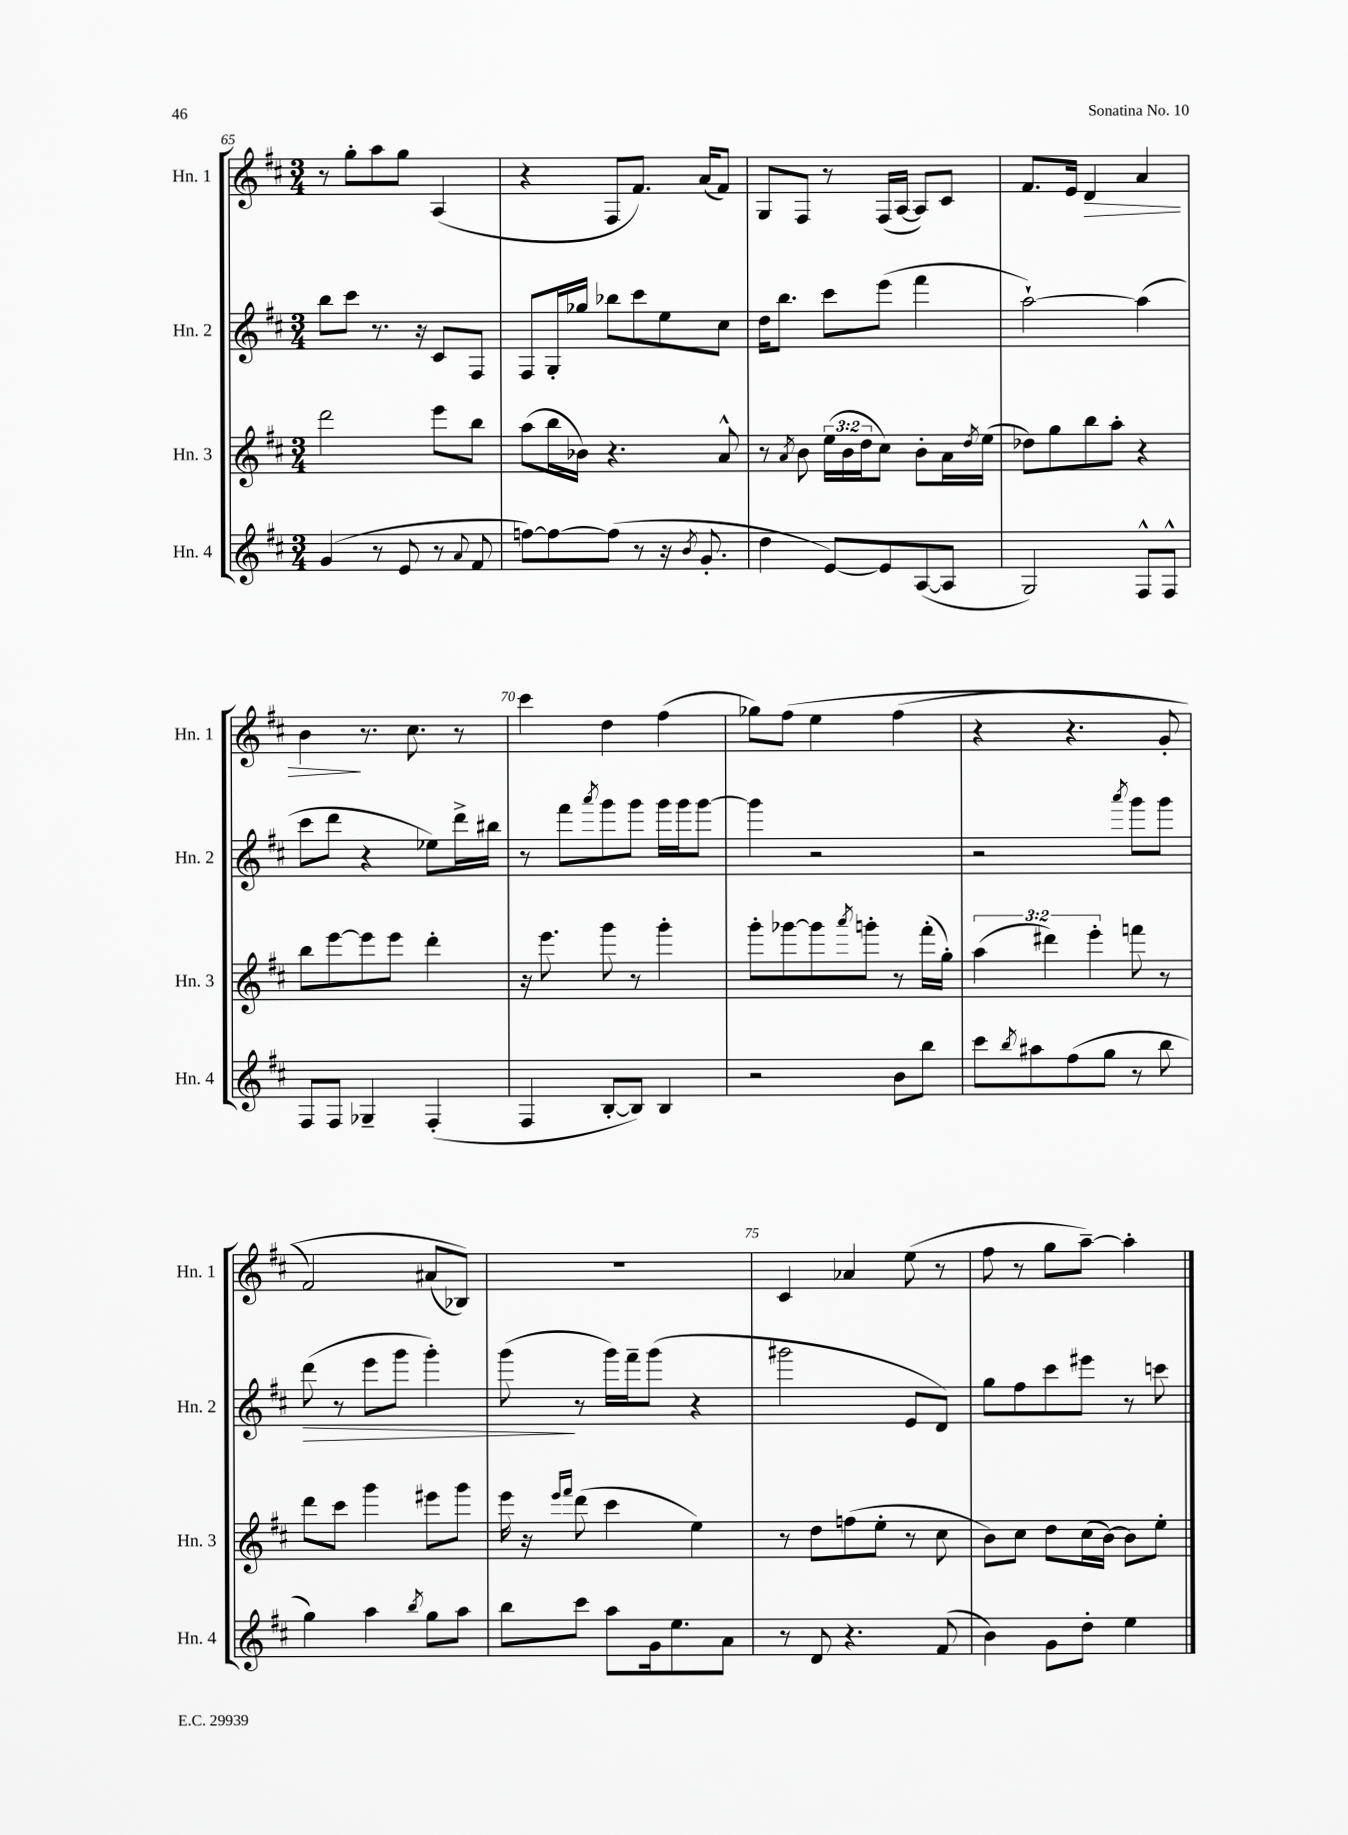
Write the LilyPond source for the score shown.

<<
\new StaffGroup <<
\new Staff = "s0" \with { instrumentName = "Hn. 1" shortInstrumentName = "Hn. 1" } {
    \clef treble \key d \major \numericTimeSignature \time 3/4
    r8 g''8-. a''8 g''8 a4( |
    r4 fis8 fis'8.) a'16( fis'8) |
    g8 fis8 r8 fis16( a16~ a8) cis'8 |
    fis'8. e'16 d'4\> a'4 |
    b'4\! r8. cis''8. r8 |
    cis'''4 d''4 fis''4( |
    ges''8) fis''8\( e''4 fis''4( |
    r4 r4. g'8-. |
    fis'2) ais'8( bes8)\) |
    R2. |
    cis'4 aes'4 e''8( r8 |
    fis''8 r8 g''8 a''8~--) a''4-. \bar "|." |
}
\new Staff = "s1" \with { instrumentName = "Hn. 2" shortInstrumentName = "Hn. 2" } {
    \clef treble \key d \major \numericTimeSignature \time 3/4
    b''8 cis'''8 r8. r16 cis'8 fis8 |
    fis8 g16-. ges''16 bes''8 cis'''8 e''8 cis''8 |
    d''16 b''8. cis'''8 e'''8( fis'''4 |
    a''2~-!) a''4( |
    cis'''8 d'''8 r4 ees''8) d'''16-> bis''16 |
    r8 fis'''8 \acciaccatura { a'''8 } g'''8 g'''8 g'''16 g'''16 g'''8~ |
    g'''4 r2 |
    r2 \acciaccatura { a'''8 } g'''8 g'''8 |
    d'''8\>( r8 e'''8 g'''8 g'''4-.) |
    g'''8\!( r8 g'''16) fis'''16-- g'''8( r4 |
    gis'''2 e'8 d'8) |
    g''8 fis''8 cis'''8 eis'''8 r8 c'''8 \bar "|." |
}
\new Staff = "s2" \with { instrumentName = "Hn. 3" shortInstrumentName = "Hn. 3" } {
    \clef treble \key d \major \numericTimeSignature \time 3/4 \override Staff.TupletNumber.text = #tuplet-number::calc-fraction-text
    d'''2 e'''8 b''8 |
    a''8( b''16 bes'16) r4. a'8-^ |
    r8 \acciaccatura { a'8 } b'8 \tuplet 3/2 { e''16( b'16 d''16 } cis''8) b'8-. a'16 \acciaccatura { d''8 } e''16( |
    des''8) g''8 b''8 a''8-. r4 |
    b''8 e'''8~ e'''8 e'''8 d'''4-. |
    r16 e'''8. g'''8 r8 g'''4-. |
    g'''8-. ges'''8~ ges'''8 \acciaccatura { a'''8 } g'''8-. r8 fis'''16-.( g''16-.) |
    \tuplet 3/2 { a''4( dis'''4) e'''4-. } f'''8 r8 |
    d'''8 cis'''8 g'''4 eis'''8 g'''8 |
    e'''16 r16 \grace { e'''16 fis'''16 } d'''8( cis'''4 e''4) |
    r8 d''8 f''8( e''8-. r8 cis''8 |
    b'8) cis''8 d''8 cis''16( b'16~) b'8 e''8-. \bar "|." |
}
\new Staff = "s3" \with { instrumentName = "Hn. 4" shortInstrumentName = "Hn. 4" } {
    \clef treble \key d \major \numericTimeSignature \time 3/4
    g'4( r8 e'8 r8 \appoggiatura { a'8 } fis'8 |
    f''8~) f''8~ f''8( r8 r16 \acciaccatura { b'8 } g'8.-. |
    d''4 e'8~) e'8 a8~( a8 |
    g2) fis8-^ fis8-^ |
    fis8 fis8 ges4-- fis4-.( |
    fis4 b8~-. b8) b4 |
    r2 b'8 b''8 |
    cis'''8 \acciaccatura { b''8 } ais''8 fis''8( g''8 r8 b''8 |
    g''4) a''4 \acciaccatura { b''8 } g''8 a''8 |
    b''8 cis'''8 a''8 g'16 e''8. a'8 |
    r8 d'8 r4. fis'8( |
    b'4) g'8 d''8-. e''4 \bar "|." |
}
>>
>>
\layout { \context { \Score currentBarNumber = #65 \override BarNumber.break-visibility = ##(#f #t #t) barNumberVisibility = #(every-nth-bar-number-visible 5) } }
